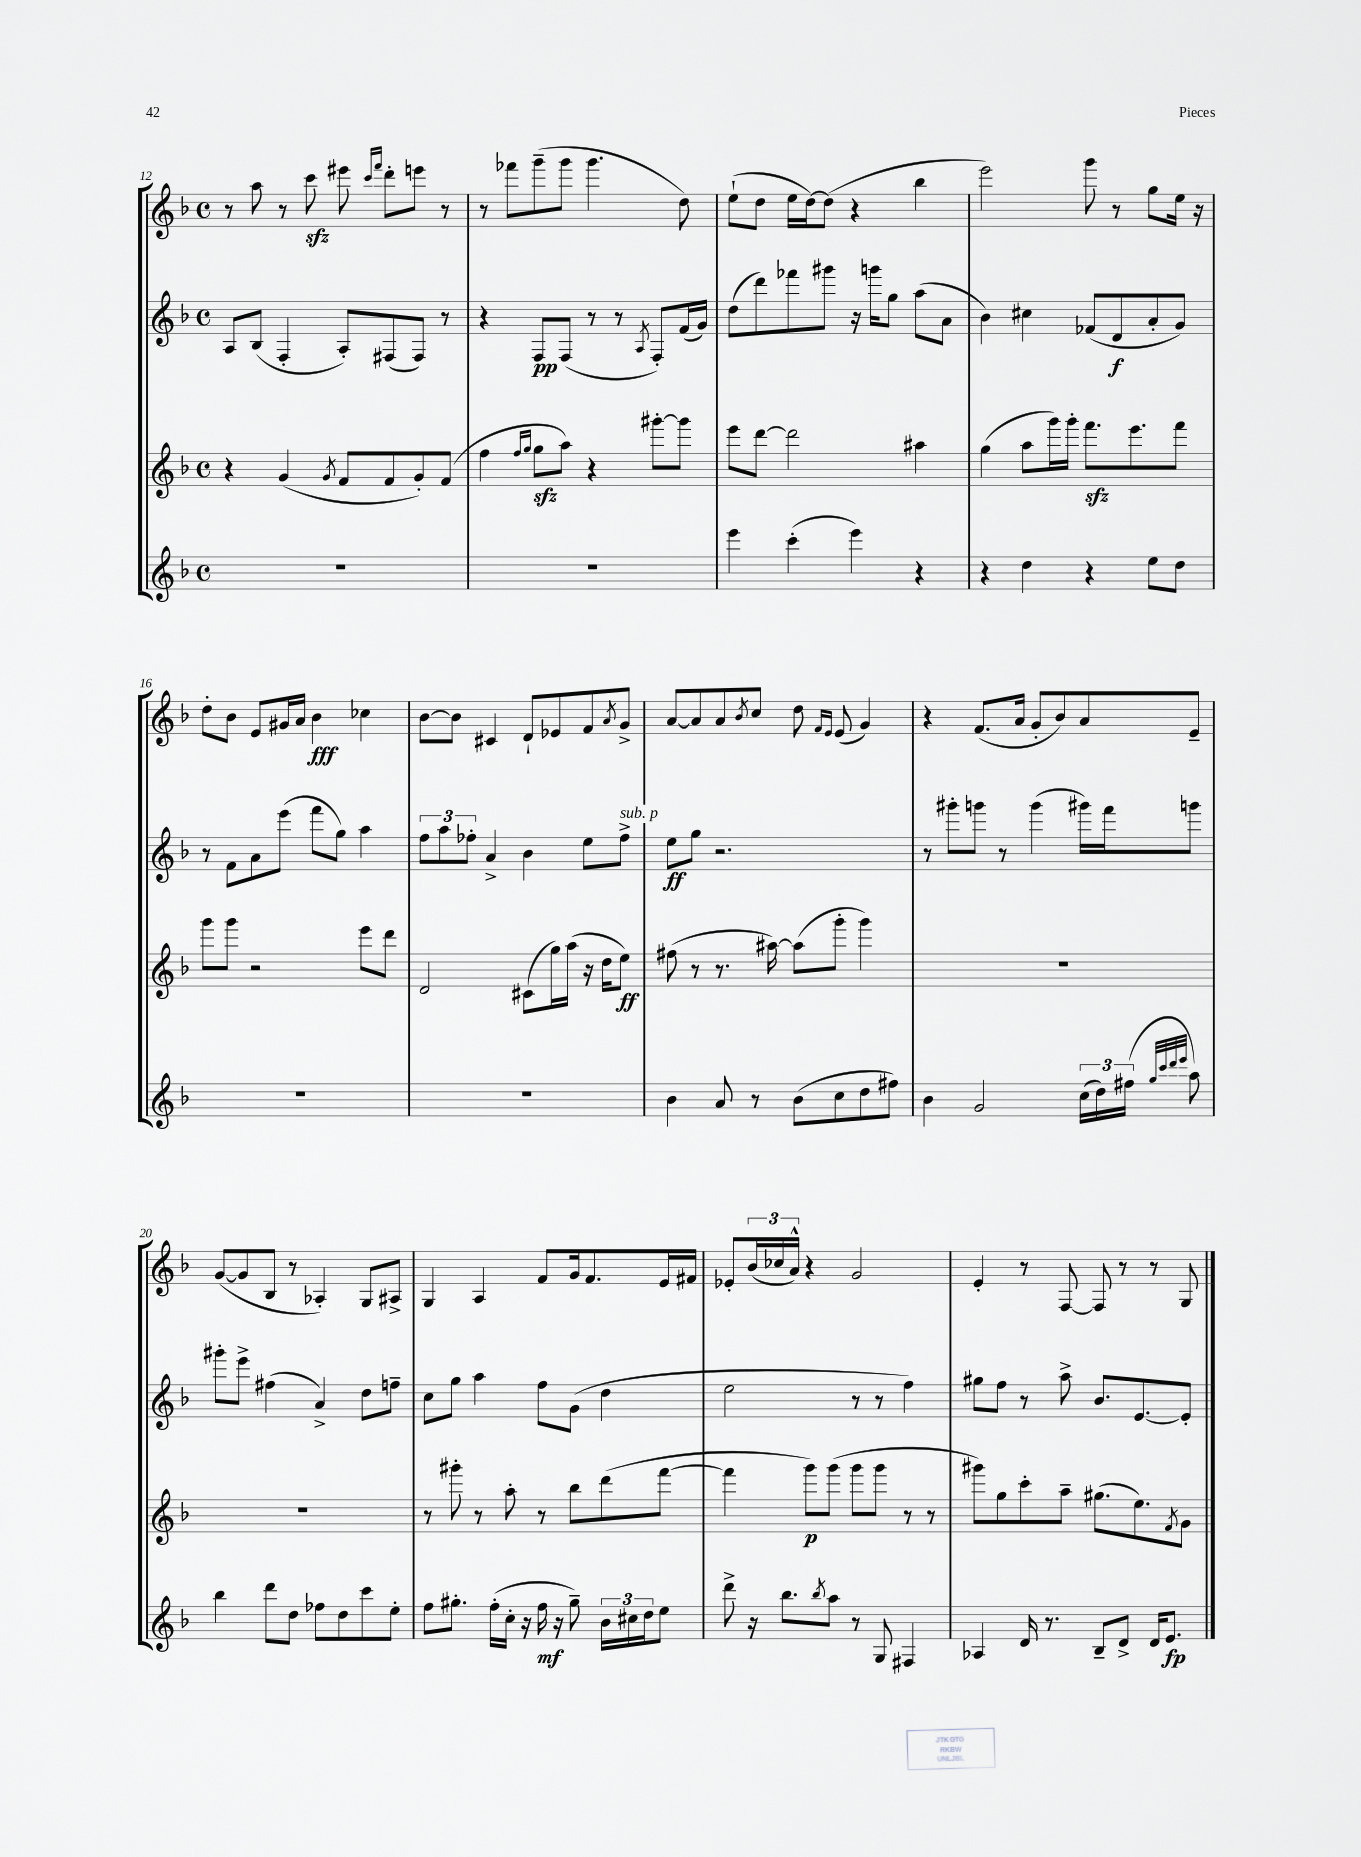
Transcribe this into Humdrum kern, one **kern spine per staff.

**kern	**dynam	**kern	**dynam	**kern	**dynam	**kern	**dynam
*part4	*part4	*part3	*part3	*part2	*part2	*part1	*part1
*staff4	*staff4	*staff3	*staff3	*staff2	*staff2	*staff1	*staff1
*clefG2	*	*clefG2	*	*clefG2	*	*clefG2	*
*k[b-]	*	*k[b-]	*	*k[b-]	*	*k[b-]	*
*M4/4	*	*M4/4	*	*M4/4	*	*M4/4	*
*met(c)	*	*met(c)	*	*met(c)	*	*met(c)	*
=12	=12	=12	=12	=12	=12	=12	=12
1r	.	4r	.	8A/L	.	8r	.
.	.	.	.	(8B-/J	.	8aa\	.
.	.	(4g/	.	4F'/	.	8r	.
.	.	.	.	.	.	8ccczz\	.
.	.	8qg/	.	.	.	.	.
.	.	8f/L	.	8A'/L)	.	8eee#X\	.
.	.	.	.	.	.	16qqccc/LL	.
.	.	.	.	.	.	16qqfff/JJ	.
.	.	8f/	.	(8F#X/	.	8ddd'\L	.
.	.	8g'/)	.	8F#/J)	.	8eeen\J	.
.	.	(8f/J	.	8r	.	8r	.
=13	=13	=13	=13	=13	=13	=13	=13
1r	.	4ff\	.	4r	.	8r	.
.	.	.	.	.	.	8fff-X\L	.
.	.	16qqff/LL	.	.	.	.	.
.	.	16qqgg/JJ	.	.	.	.	.
.	.	8ggzz\L	.	8F/L	pp	(8ggg~\	.
.	.	8aa\J)	.	(8F/J	.	8ggg\J	.
.	.	4r	.	8r	.	4.ggg\	.
.	.	.	.	8r	.	.	.
.	.	.	.	8qA/	.	.	.
.	.	[8ggg#X'\L	.	8F'/L)	.	.	.
.	.	8ggg#\J]	.	(16f/L	.	8dd\)	.
.	.	.	.	16g/JJ)	.	.	.
=14	=14	=14	=14	=14	=14	=14	=14
4eee\	.	8eee\L	.	(8dd\L	.	(8ee`\L	.
.	.	[8ddd\J	.	8ddd\)	.	8dd\J	.
(4ccc'\	.	2ddd\]	.	8fff-X\	.	16ee\LL	.
.	.	.	.	.	.	[16dd\J)	.
.	.	.	.	8ggg#X\J	.	(8dd\J]	.
4eee\)	.	.	.	16r	.	4r	.
.	.	.	.	16gggn\KL	.	.	.
.	.	.	.	8gg\J	.	.	.
4r	.	4aa#X\	.	(8aa\L	.	4bb-\	.
.	.	.	.	8a\J	.	.	.
=15	=15	=15	=15	=15	=15	=15	=15
4r	.	(4gg\	.	4b-\)	.	2eee\)	.
4dd\	.	8aa\L	.	4cc#X\	.	.	.
.	.	16ggg\L)	.	.	.	.	.
.	.	16ggg'\JJ	.	.	.	.	.
4r	.	8.fffzz\L	.	(8f-X/L	.	8ggg\	.
.	.	.	.	8d/	f	8r	.
.	.	8.eee\	.	.	.	.	.
8ee\L	.	.	.	8a'/	.	8gg\L	.
8dd\J	.	8fff\J	.	8g/J)	.	16ee\Jk	.
.	.	.	.	.	.	16r	.
!!LO:LB:g=z
=16	=16	=16	=16	=16	=16	=16	=16
1r	.	8ggg\L	.	8r	.	8dd'\L	.
.	.	8ggg\J	.	8f\L	.	8b-\J	.
.	.	2r	.	8a\	.	8e/L	.
.	.	.	.	(8eee\J	.	16g#X/L	.
.	.	.	.	.	.	16a/JJ	.
.	.	.	.	8fff\L	.	4b-\	fff
.	.	.	.	8gg\J)	.	.	.
.	.	8eee\L	.	4aa\	.	4cc-X\	.
.	.	8ddd\J	.	.	.	.	.
=17	=17	=17	=17	=17	=17	=17	=17
1r	.	2d/	.	12ff\L	.	[8b-\L	.
.	.	.	.	12aa\	.	.	.
.	.	.	.	.	.	8b-\J]	.
.	.	.	.	12ff-X'\J	.	.	.
.	.	.	.	4a^/	.	4c#X/	.
.	.	(8c#X\L	.	4b-\	.	8d`/L	.
.	.	16gg\L)	.	.	.	8e-X/	.
.	.	(16aa\JJ	.	.	.	.	.
.	.	16r	.	8ee\L	.	8f/	.
.	.	16dd\KL	.	.	.	.	.
.	.	.	.	.	.	8qa/	.
!	!	!	!	!LO:TX:a:i:t=sub. p	!	!	!
.	.	8ee\J)	ff	8ff-^\J	.	8g^/J	.
=18	=18	=18	=18	=18	=18	=18	=18
4b-\	.	(8ff#X\	.	8ee\L	ff	[8a/L	.
.	.	8r	.	8gg\J	.	8a/]	.
8a/	.	8.r	.	2.r	.	8a/	.
.	.	.	.	.	.	8qb-/	.
8r	.	.	.	.	.	8cc/J	.
.	.	[16aa#X\)	.	.	.	.	.
(8b-\L	.	(8aa#\L]	.	.	.	8dd\	.
.	.	.	.	.	.	16qqf/LL	.
.	.	.	.	.	.	16qqe/JJ	.
8cc\	.	8ggg'\J	.	.	.	(8e/	.
8dd\	.	4ggg\)	.	.	.	4g/)	.
8ff#X\J)	.	.	.	.	.	.	.
=19	=19	=19	=19	=19	=19	=19	=19
4b-\	.	1r	.	8r	.	4r	.
.	.	.	.	8ggg#X'\L	.	.	.
2g/	.	.	.	8gggn\J	.	(8.f/L	.
.	.	.	.	8r	.	.	.
.	.	.	.	.	.	16a/Jk	.
.	.	.	.	(4ggg\	.	8g'/L	.
.	.	.	.	.	.	8b-/)	.
(24cc\LL	.	.	.	16ggg#X\LL)	.	8a/	.
24dd\)	.	.	.	.	.	.	.
.	.	.	.	16fff\J	.	.	.
(24ff#X\JJ	.	.	.	.	.	.	.
32qqgg/LLL	.	.	.	.	.	.	.
32qqccc/	.	.	.	.	.	.	.
32qqddd/	.	.	.	.	.	.	.
32qqeee/JJJ	.	.	.	.	.	.	.
8aa\)	.	.	.	8gggn\J	.	8e~/J	.
!!LO:LB:g=z
=20	=20	=20	=20	=20	=20	=20	=20
4bb-\	.	1r	.	8ggg#X'\L	.	([8g/L	.
.	.	.	.	8eee^\J	.	8g/]	.
8ddd\L	.	.	.	(4ff#X\	.	8B-/J	.
8dd\J	.	.	.	.	.	8r	.
8ff-X\L	.	.	.	4a^/)	.	4A-X'/)	.
8dd\	.	.	.	.	.	.	.
8ccc\	.	.	.	8dd\L	.	8G/L	.
8ee'\J	.	.	.	8ffn~\J	.	8A#X^/J	.
=21	=21	=21	=21	=21	=21	=21	=21
8ff\L	.	8r	.	8cc\L	.	4G/	.
8.gg#X'\J	.	8ggg#X'\	.	8gg\J	.	.	.
.	.	8r	.	4aa\	.	4A/	.
(16ff'\LL	.	.	.	.	.	.	.
16cc'\JJ	.	8aa'\	.	.	.	.	.
16r	.	.	.	.	.	.	.
16ff\	mf	8r	.	8ff\L	.	8f/L	.
16r	.	.	.	.	.	.	.
8gg#~\)	.	8bb-\L	.	(8g\J	.	16g/k	.
.	.	.	.	.	.	8.f/	.
24b-\LL	.	(8ddd\	.	4dd\	.	.	.
24cc#X\	.	.	.	.	.	.	.
24dd\J	.	.	.	.	.	.	.
8ee\J	.	[8fff\J	.	.	.	16e/L	.
.	.	.	.	.	.	16f#X/JJ	.
=22	=22	=22	=22	=22	=22	=22	=22
8ddd^\	.	4fff\]	.	2ee\	.	8e-X'/L	.
16r	.	.	.	.	.	(24b-/L	.
.	.	.	.	.	.	24cc-X/	.
8.bb-\L	.	.	.	.	.	.	.
.	.	.	.	.	.	24a^^/JJ)	.
.	.	8ggg\L)	p	.	.	4r	.
8qbb-/	.	.	.	.	.	.	.
8aa\J	.	(8ggg\J	.	.	.	.	.
8r	.	8ggg\L	.	8r	.	2g/	.
8G/	.	8ggg\J	.	8r	.	.	.
4F#X/	.	8r	.	4ff\)	.	.	.
.	.	8r	.	.	.	.	.
=23	=23	=23	=23	=23	=23	=23	=23
4A-X/	.	8ggg#X\L)	.	8gg#X\L	.	4e'/	.
.	.	8gg\	.	8ff\J	.	.	.
16d/	.	8ccc'\	.	8r	.	8r	.
8.r	.	.	.	.	.	.	.
.	.	8aa~\J	.	8aa^\	.	[8F/	.
8B-~/L	.	(8.gg#X\L	.	8.b-/L	.	8F/]	.
8d^/J	.	.	.	.	.	8r	.
.	.	8.ee\)	.	[8.e/	.	.	.
16d/KL	.	.	.	.	.	8r	.
8.e/J	fp	.	.	.	.	.	.
.	.	8qf/	.	.	.	.	.
.	.	8g\J	.	8e'/J]	.	8G/	.
==	==	==	==	==	==	==	==
*-	*-	*-	*-	*-	*-	*-	*-
